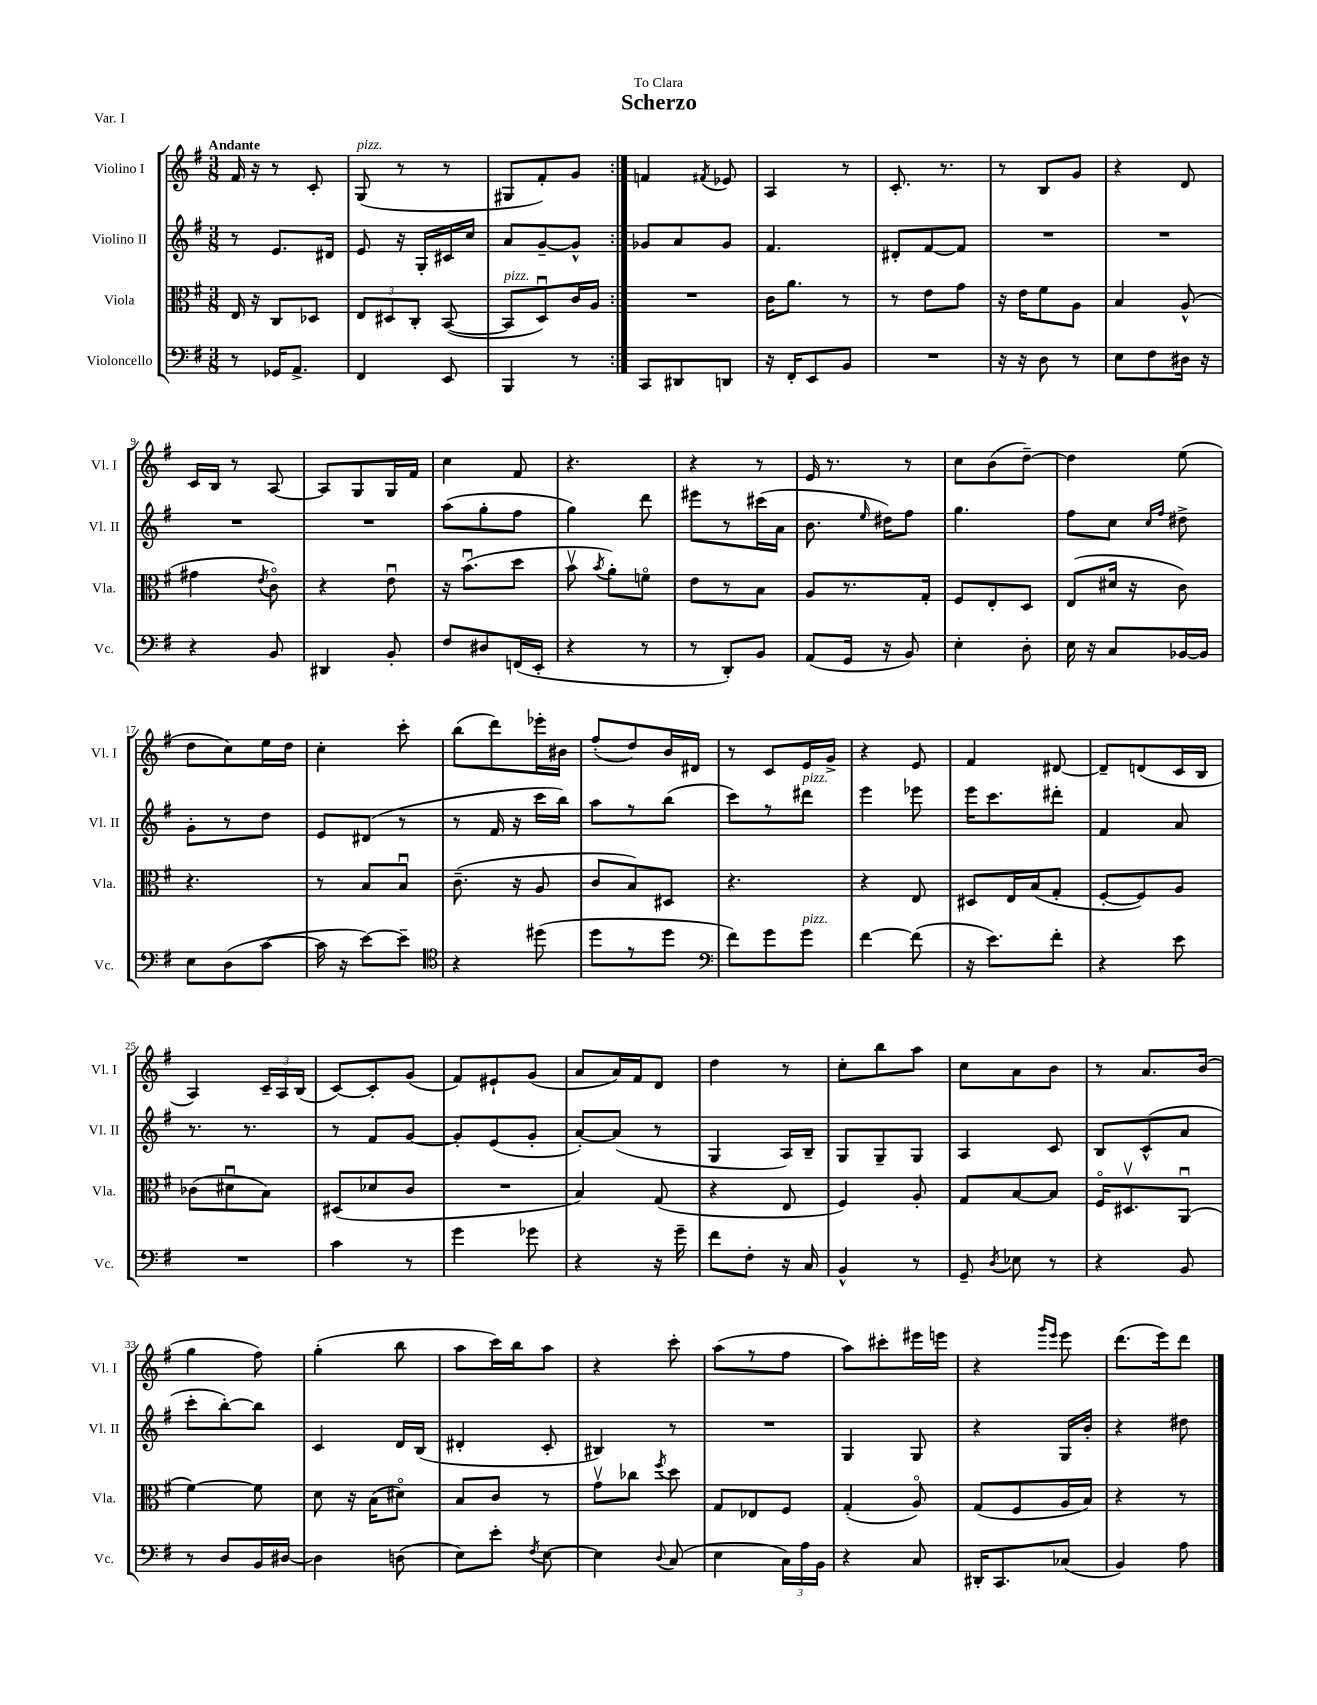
\header { title = "Scherzo" dedication = "To Clara" piece = "Var. I" }
<<
\new StaffGroup <<
\new Staff = "s0" \with { instrumentName = "Violino I" shortInstrumentName = "Vl. I" } {
    \clef treble \key g \major \numericTimeSignature \time 3/8 \tempo "Andante"
    \autoBeamOff \repeat volta 2 { fis'16 r16 r8 c'8-. |
    g8^\markup { \italic "pizz." }( r8 r8 |
    gis8[ fis'8-.) g'8] | }
    f'4 \acciaccatura { fis'8 } ees'8 |
    a4 r8 |
    c'8.-. r8. |
    r8 b8[ g'8] |
    r4 d'8 |
    c'16[ b16] r8 a8~ |
    a8[ g8 g16 fis'16] |
    c''4 fis'8 |
    r4. |
    r4 r8 |
    e'16 r8. r8 |
    c''8[ b'8( d''8]~--) |
    d''4 e''8( |
    d''8[ c''8) e''16 d''16] |
    c''4-. c'''8-. |
    b''8[( d'''8) ees'''16-. bis'16] |
    fis''8[-.( d''8) b'16 dis'16] |
    r8 c'8[ e'16 g'16]-> |
    r4 e'8 |
    fis'4 dis'8~ |
    dis'8[-- d'8( c'16 b16] |
    a4) \tuplet 3/2 { c'16[-- a16 b16]( } |
    c'8[~) c'8-. g'8]( |
    fis'8[) eis'8-! g'8]( |
    a'8[ a'16) fis'16 d'8] |
    d''4 r8 |
    c''8[-. b''8 a''8] |
    c''8[ a'8 b'8] |
    r8 a'8.[ b'16]( |
    g''4 fis''8) |
    g''4-.( b''8 |
    a''8[ c'''16) b''16 a''8] |
    r4 c'''8-. |
    a''8[( r8 fis''8] |
    a''8[) cis'''8-. eis'''16 e'''16] |
    r4 \grace { g'''16[ e'''16] } e'''8 |
    d'''8.[( e'''16) d'''8] \bar "|." |
}
\new Staff = "s1" \with { instrumentName = "Violino II" shortInstrumentName = "Vl. II" } {
    \clef treble \key g \major \numericTimeSignature \time 3/8
    \autoBeamOff \repeat volta 2 { r8 e'8.[ dis'16] |
    e'8 r16 g16[-. cis'16 c''16] |
    a'8[ g'8~-- g'8]-^ | }
    ges'8[ a'8 ges'8] |
    fis'4. |
    dis'8[-. fis'8~ fis'8] |
    R4. |
    R4. |
    R4. |
    R4. |
    a''8[( g''8-. fis''8] |
    g''4) d'''8 |
    eis'''8[ r8 cis'''16( a'16] |
    b'8. \grace { e''16 } dis''16[) fis''8] |
    g''4. |
    fis''8[ c''8] \grace { c''16[ fis''16] } dis''8-> |
    g'8[-. r8 d''8] |
    e'8[ dis'8]( r8 |
    r8 fis'16 r16 c'''16[ b''16]) |
    a''8[ r8 b''8]( |
    c'''8[) r8 dis'''8]^\markup { \italic "pizz." } |
    e'''4 ees'''8 |
    e'''16[ c'''8. dis'''8]-. |
    fis'4 a'8 |
    r8. r8. |
    r8 fis'8[ g'8]~ |
    g'8[-. e'8( g'8]-. |
    a'8[~-.) a'8]( r8 |
    g4 a16[) b16]-- |
    g8[ g8-- g8] |
    a4 c'8 |
    b8[ c'8-^( a'8] |
    c'''8[-. b''8~-.) b''8] |
    c'4 d'16[ b16]( |
    dis'4-. c'8-. |
    bis4) r8 |
    R4. |
    g4 g8 |
    r4 g16[ b'16]-. |
    r4 dis''8 \bar "|." |
}
\new Staff = "s2" \with { instrumentName = "Viola" shortInstrumentName = "Vla." } {
    \clef alto \key g \major \numericTimeSignature \time 3/8
    \autoBeamOff \repeat volta 2 { e16 r16 c8[ des8] |
    \tuplet 3/2 { e8[ dis8 c8]-. } b,8~( |
    b,8[^\markup { \italic "pizz." } d8\downbow) c'16 a16] | }
    R4. |
    c'16[ a'8.] r8 |
    r8 e'8[ g'8] |
    r16 e'16[ fis'8 a8] |
    b4 a8-^( |
    gis'4 \acciaccatura { e'8 } c'8\flageolet) |
    r4 e'8\downbow |
    r16 b'8.[\downbow( d''8] |
    b'8\upbow \acciaccatura { b'8 } a'8[-.) f'8]\flageolet |
    e'8[ r8 b8] |
    a8[ r8. g16]-. |
    fis8[ e8-. d8] |
    e8[( dis'16] r16 c'8) |
    r4. |
    r8 b8[ b8]\downbow |
    c'8.--( r16 a8 |
    c'8[ b8) dis8] |
    r4. |
    r4 e8 |
    dis8[ e16 b16( g8]-. |
    fis8[~-. fis8) a8] |
    ces'8[( dis'8\downbow b8]) |
    dis8[( des'8 c'8] |
    R4. |
    b4) g8( |
    r4 e8 |
    fis4) a8-. |
    g8[ b8~ b8] |
    fis16[\flageolet dis8.\upbow a,8]\downbow( |
    fis'4~) fis'8 |
    d'8 r16 b16[( dis'8]\flageolet) |
    b8[ c'8] r8 |
    g'8[\upbow ces''8] \acciaccatura { fis''8 } d''8 |
    g8[ ees8 fis8] |
    g4-.( a8\flageolet) |
    g8[( fis8 a16 b16]) |
    r4 r8 \bar "|." |
}
\new Staff = "s3" \with { instrumentName = "Violoncello" shortInstrumentName = "Vc." } {
    \clef bass \key g \major \numericTimeSignature \time 3/8
    \autoBeamOff \repeat volta 2 { r8 ges,16[ a,8.]-> |
    fis,4 e,8 |
    b,,4 r8 | }
    c,8[ dis,8 d,8] |
    r16 fis,16[-. e,8 b,8] |
    R4. |
    r16 r16 d8 r8 |
    e8[ fis8 dis16] r16 |
    r4 b,8 |
    dis,4 b,8-. |
    fis8[ dis8 f,16( e,16]-. |
    r4 r8 |
    r8 d,8[-.) b,8] |
    a,8[( g,16] r16 b,8) |
    e4-. d8-. |
    e16 r16 c8[ bes,16~ bes,16] |
    e8[ d8( c'8]~ |
    c'16 r16 e'8[~) e'8]-- |
    \clef tenor r4 dis''8( |
    d''8[ r8 d''8] |
    \clef bass fis'8[) g'8 g'8]^\markup { \italic "pizz." } |
    fis'4~ fis'8( |
    r16 e'8.[) fis'8]-. |
    r4 e'8 |
    R4. |
    c'4 r8 |
    g'4 ges'8 |
    r4 r16 g'16-- |
    fis'8[ fis8]-. r16 c16 |
    b,4-^ r8 |
    g,8-- \acciaccatura { d8 } ees8 r8 |
    r4 b,8 |
    r8 d8[ b,16 dis16]~ |
    dis4 d8( |
    e8[) e'8]-. \acciaccatura { fis8 } e8~ |
    e4 \appoggiatura { d8 } c8( |
    e4 \tuplet 3/2 { c16[) a16 b,16] } |
    r4 c8 |
    dis,16[-. c,8. ces8]( |
    b,4) a8 \bar "|." |
}
>>
>>
